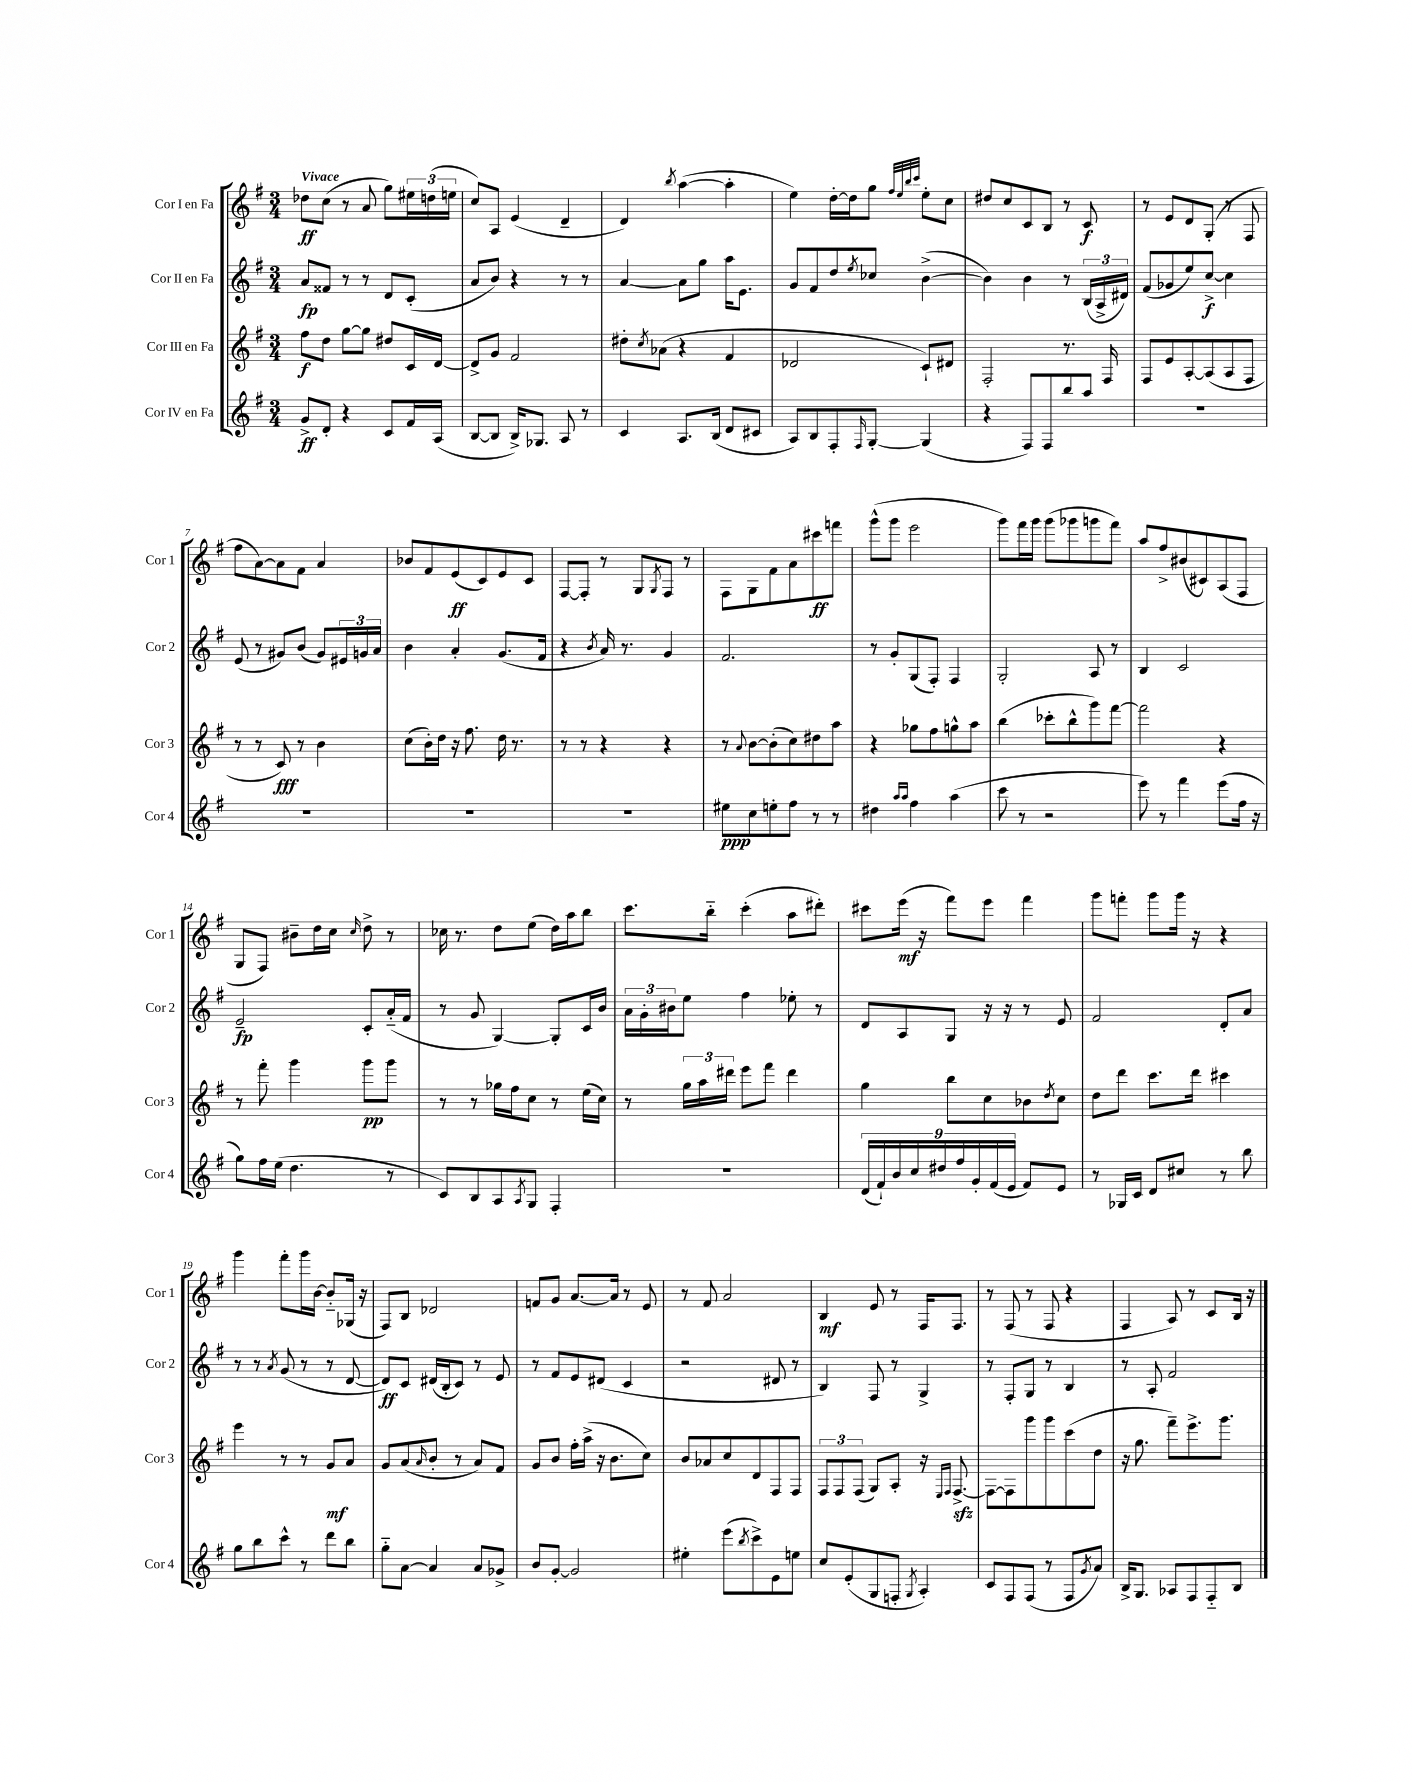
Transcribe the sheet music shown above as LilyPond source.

<<
\new StaffGroup <<
\new Staff = "s0" \with { instrumentName = "Cor I en Fa" shortInstrumentName = "Cor 1" } {
    \clef treble \key g \major \numericTimeSignature \time 3/4 \tempo "Vivace"
    des''8\ff c''8( r8 a'8 g''8) \tuplet 3/2 { eis''16 d''16( e''16 } |
    c''8) a8 e'4( d'4-- |
    d'4) \acciaccatura { b''8 } a''4~( a''4-. |
    e''4) d''16~-. d''16 g''8 \grace { fis''32 e''32 b''32 c'''32 } e''8-. c''8 |
    dis''8 c''8 c'8 b8 r8 c'8\f |
    r8 e'8 d'8 g8-.( r8 fis8 |
    fis''8 a'8~) a'8 fis'8 a'4 |
    bes'8 fis'8 e'8\ff( c'8) e'8 c'8 |
    fis8~ fis8-. r8 g8 \acciaccatura { g8 } fis8 r8 |
    fis8 g8 fis'8 a'8 cis'''8\ff f'''8 |
    g'''8-^( g'''8 e'''2 |
    g'''8) fis'''16 g'''16 g'''8( ges'''8 g'''8 fis'''8) |
    a''8 fis''8-> bis'8( cis'8) a8( fis8 |
    g8 fis8) bis'8-- d''16 c''16 \grace { c''16 } d''8-> r8 |
    ces''16 r8. d''8 e''8( d''16) a''16 b''8 |
    c'''8. b''16-_ c'''4-.( a''8 dis'''8-.) |
    cis'''8 e'''16\mf( r16 fis'''8) e'''8 fis'''4 |
    g'''8 f'''8-. g'''8 g'''16 r16 r4 |
    g'''4 fis'''8-. g'''16 b'16~ b'8-_ ges16( r16 |
    fis8) b8 des'2 |
    f'8 g'8 a'8.~ a'16 r8 e'8 |
    r8 fis'8 a'2 |
    b4\mf e'8 r8 fis16 fis8. |
    r8 fis8( r8 fis8 r4 |
    fis4 a8) r8 c'8 b16 r16 \bar "|." |
}
\new Staff = "s1" \with { instrumentName = "Cor II en Fa" shortInstrumentName = "Cor 2" } {
    \clef treble \key g \major \numericTimeSignature \time 3/4
    a'8\fp fisis'8 r8 r8 d'8 c'8-.( |
    a'8 b'8) r4 r8 r8 |
    a'4~ a'8 g''8 a''16 e'8. |
    g'8 fis'8 d''8 \acciaccatura { e''8 } ces''8 b'4~->( |
    b'4) b'4 r8 \tuplet 3/2 { b16( a16-> dis'16) } |
    fis'8( ges'8 e''8) c''8~->\f c''4 |
    e'8( r8 gis'8) b'8( gis'8) \tuplet 3/2 { eis'16 g'16 a'16 } |
    b'4 a'4-. g'8.( fis'16 |
    r4 \acciaccatura { b'8 } a'16) r8. g'4 |
    fis'2. |
    r8 g'8-. g8( fis8-.) fis4 |
    g2-. a8 r8 |
    b4 c'2 |
    e'2--\fp c'8-. a'16-_( fis'16 |
    r8 g'8 g4~) g8-. c'16 b'16 |
    \tuplet 3/2 { a'16 g'16-. bis'16 } e''8 fis''4 ees''8-. r8 |
    d'8 a8 g8 r16 r16 r8 e'8 |
    fis'2 d'8-. a'8 |
    r8 r8 \acciaccatura { a'8 } g'8( r8 r8 d'8~ |
    d'8\ff) c'8 dis'16( b16-. c'8) r8 e'8 |
    r8 fis'8 e'8 dis'8( c'4 |
    r2 dis'8 r8 |
    b4) fis8 r8 g4-> |
    r8 fis8-. g8 r8 b4 |
    r8 a8-. fis'2 \bar "|." |
}
\new Staff = "s2" \with { instrumentName = "Cor III en Fa" shortInstrumentName = "Cor 3" } {
    \clef treble \key g \major \numericTimeSignature \time 3/4
    fis''8\f d''8 g''8~ g''8 dis''8 c'16 d'16~ |
    d'8-> g'8 fis'2 |
    dis''8-. \acciaccatura { c''8 } aes'8( r4 fis'4 |
    des'2 c'8-!) dis'8 |
    fis2-. r8. fis16 |
    fis8 e'8 a8~-. a8( a8 fis8 |
    r8 r8 c'8\fff) r8 b'4 |
    c''8( b'16-.) d''16 r16 fis''8. d''16 r8. |
    r8 r8 r4 r4 |
    r8 \appoggiatura { a'8 } b'8~ b'8-.( c''8) dis''8 a''8 |
    r4 ges''8 fis''8 g''8-^ a''8 |
    b''4( ces'''8-. b''8-^ g'''8) fis'''8~ |
    fis'''2 r4 |
    r8 fis'''8-. g'''4 g'''8\pp g'''8 |
    r8 r8 ges''16 fis''16 c''8 r8 e''16( c''16) |
    r8 \tuplet 3/2 { g''16 a''16 dis'''16 } e'''8 fis'''8 dis'''4 |
    g''4 b''8 c''8 bes'8 \acciaccatura { d''8 } c''8 |
    d''8 d'''8 c'''8. d'''16 cis'''4 |
    e'''4 r8 r8 g'8\mf a'8 |
    g'8 a'8( \grace { a'16 } b'8-. r8 a'8) fis'8 |
    g'8 b'8 fis''16-. a''16->( r16 b'8. c''8) |
    b'8 aes'8 c''8 d'8 fis8 fis8 |
    \tuplet 3/2 { fis8 fis8 fis8( } g8) a8-. r16 \grace { e16 fis16 } fis8.~->\sfz |
    fis8~ fis8 g'''8 g'''8 c'''8( d''8 |
    r16 g''8. fis'''8--) e'''8.-> g'''8. \bar "|." |
}
\new Staff = "s3" \with { instrumentName = "Cor IV en Fa" shortInstrumentName = "Cor 4" } {
    \clef treble \key g \major \numericTimeSignature \time 3/4
    g'8->\ff d'8-. r4 c'8 fis'16 a16( |
    b8~ b8 b16->) ges8. a8 r8 |
    c'4 a8. b16( d'8 cis'8 |
    a8) b8 fis8-. \grace { fis16 } g8~-. g4( |
    r4 fis8) fis8 b''8 a''8 |
    R2. |
    R2. |
    R2. |
    R2. |
    eis''8\ppp c''8 e''8-. fis''8 r8 r8 |
    dis''4 \grace { a''16 a''16 } fis''4 a''4( |
    c'''8 r8 r2 |
    e'''8) r8 fis'''4 e'''8( fis''16 r16 |
    g''8) fis''16 e''16( d''4. r8 |
    c'8) b8 a8 \acciaccatura { a8 } g8 fis4-. |
    R2. |
    \tuplet 9/8 { d'16( fis'16-!) b'16 c''16 dis''16 fis''16 g'16-. fis'16( e'16 } fis'8) e'8 |
    r8 ges16 c'16 d'8 cis''8 r8 b''8 |
    g''8 b''8 c'''8-^ r8 d'''8 b''8 |
    g''8-_ a'8~ a'4 a'8 ges'8-> |
    b'8 g'8~-. g'2 |
    eis''4-. e'''8( \acciaccatura { b''8 } c'''8->) e'8 e''8 |
    c''8 e'8-.( g8 f8-. \acciaccatura { g8 } a4-.) |
    c'8 fis8 fis8( r8 fis8 \acciaccatura { g'8 } a'8) |
    b16-> g8. aes8 fis8 fis8-_ b8 \bar "|." |
}
>>
>>
